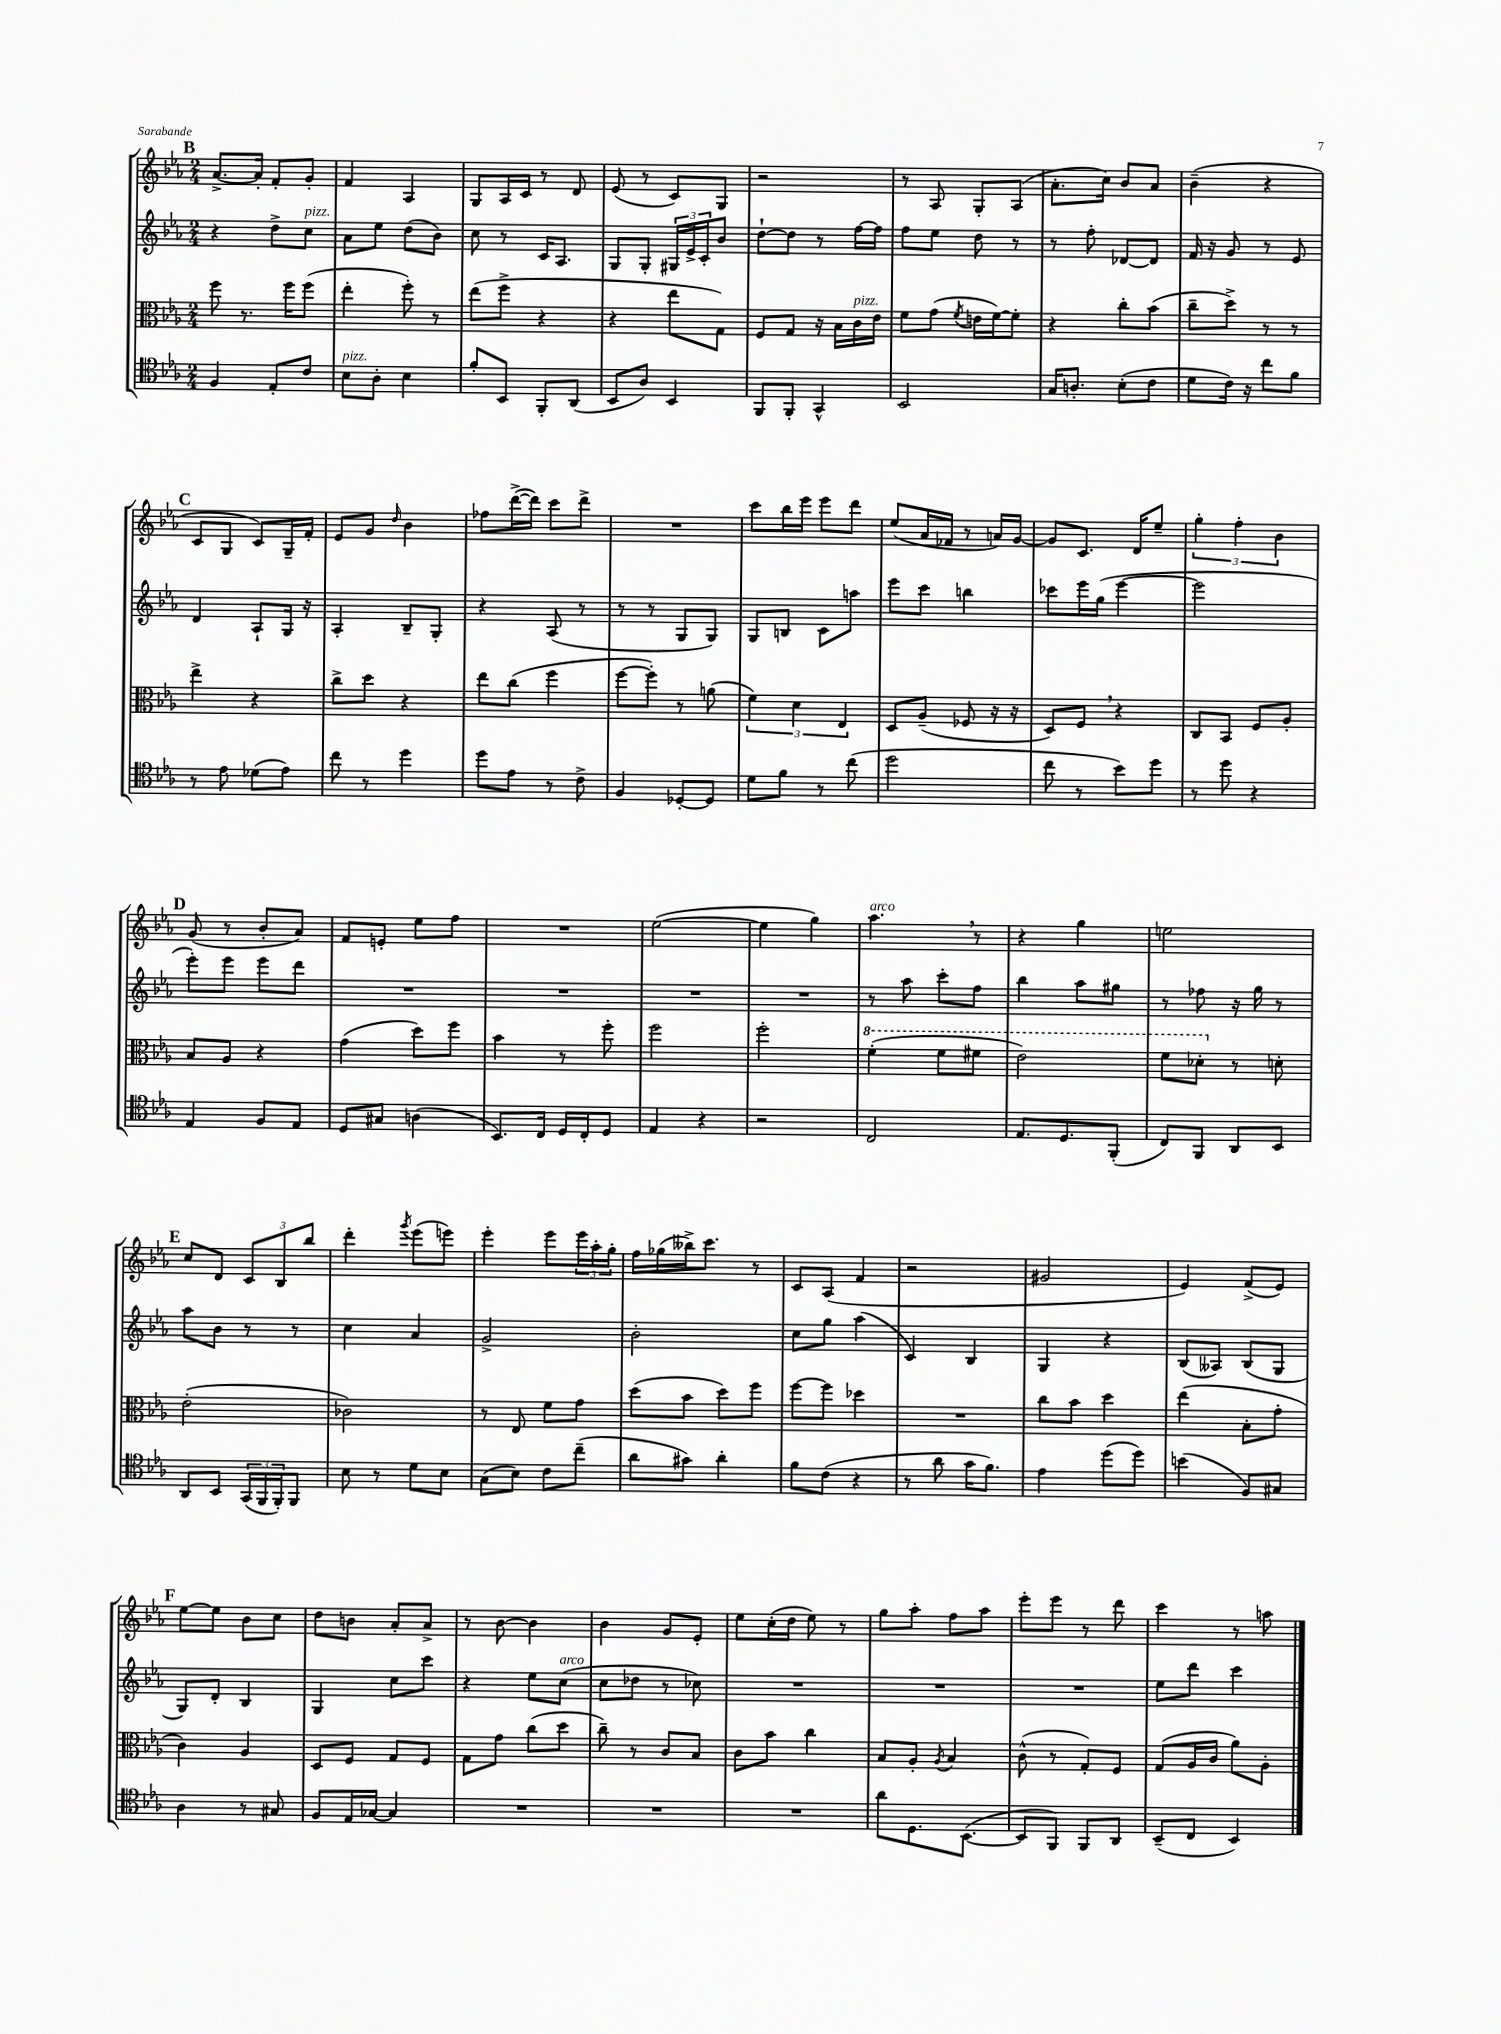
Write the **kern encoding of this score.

**kern	**kern	**kern	**kern
*staff4	*staff3	*staff2	*staff1
*clefC4	*clefC3	*clefG2	*clefG2
*k[b-e-a-]	*k[b-e-a-]	*k[b-e-a-]	*k[b-e-a-]
*M2/4	*M2/4	*M2/4	*M2/4
4F	8ff	4r	[8.a-^
.	8.r	.	.
.	.	.	16a-']
8E-'	.	8dd^	8f'
.	16ff	.	.
8c	(8ff	8cc	8g'
=	=	=	=
8B-	4ee-'	8a-	4f
8A-'	.	8ee-	.
4B-	8ff')	(8dd	4A-
.	8r	8b-)	.
=	=	=	=
8f'	(8ee-	8cc	8G
8BB-	8ff^	8r	16A-
.	.	.	16c
8FF'	4r	16c	8r
.	.	8.A-	.
(8AA-	.	.	8d
=	=	=	=
8BB-	4r	8G	(8e-
8A-)	.	8G'	8r
4BB-	8ee-	24G#	8c)
.	.	24e-^	.
.	.	24c'	.
.	8G)	8b-	8G
=	=	=	=
8FF	8F	[8dd`	2r
8FF'	8G	8dd]	.
4GG^^	16r	8r	.
.	16B-	.	.
.	16c	[16ff	.
.	16e-	16ff]	.
=	=	=	=
2BB-	8f	8ff	8r
.	(8g	8ee-	8A-
.	8qf	.	.
.	16e	8dd	8G'
.	[16f)	.	.
.	8f']	8r	(8A-
=	=	=	=
16G	4r	8r	8.a-'
8.A'	.	.	.
.	.	8ff'	.
.	.	.	16cc)
(8B-'	8cc'	[8d-	8b-
8c	(8b-	8d-]	8a-
=	=	=	=
8d	8cc~	16f	(4b-~
.	.	16r	.
16c)	8dd^)	8g	.
16r	.	.	.
8cc	8r	8r	4r
8f	8r	8e-	.
=	=	=	=
8r	4ee-^	4d	8c
8e-	.	.	8G
(8d-	4r	8A-`	8c)
8e-)	.	16G	16G~
.	.	16r	16f'
=	=	=	=
8cc	8cc^	4A-'	8e-
8r	8dd	.	8g
.	.	.	16qqdd
4dd	4r	8B-~	4b-
.	.	8G'	.
=	=	=	=
8dd	8ee-	4r	8ff-
8e-	(8cc	.	([16ddd^
.	.	.	16ddd])
8r	4ff	(8A-	8ccc
8c^	.	8r	8ddd^
=	=	=	=
4F	[8ff	8r	2r
.	8ff'])	8r	.
[8D-'	8r	8G	.
8D-]	(8a	8G)	.
=	=	=	=
8d	6f)	8G	8ccc
8f	.	8B	16bb-
.	6d	.	.
.	.	.	16eee-
8r	.	8c	8eee-
.	6E-	.	.
(8cc	.	8aa	8ddd
=	=	=	=
2dd	8D	8eee-	(8ee-
.	(8A-~	8ccc	16a-
.	.	.	16f-
.	8F-	4bb	8r
.	16r	.	16a)
.	16r	.	[16g
=	=	=	=
8cc	8D)	8ccc-	8g]
8r	8F	16eee-	8.c
.	.	(16gg	.
8b-)	4r	[4eee-	.
.	.	.	16d
8dd	.	.	8ee-~
=	=	=	=
8r	8C	2eee-]	6gg'
8dd	8BB-	.	.
.	.	.	6ff'
4r	8F	.	.
.	.	.	6b-
.	8A-'	.	.
=	=	=	=
4E-	8B-	8eee-')	(8g
.	8A-	8eee-	8r
8F	4r	8eee-	8b-'
8E-	.	8ddd	8a-)
=	=	=	=
8D	(4g	2r	8f
8G#	.	.	8e'
(4A	8dd)	.	8ee-
.	8ff	.	8ff
=	=	=	=
8.BB-)	4b-	2r	2r
16C	.	.	.
16D	8r	.	.
16C'	.	.	.
8D	8ff'	.	.
=	=	=	=
4E-	2ff	2r	([2ee-
4r	.	.	.
=	=	=	=
2r	2ff'	2r	4ee-]
.	.	.	4gg)
=	=	=	=
2C	(4ff'	8r	4.aa-
.	.	8aa-	.
.	8ff	8ccc'	.
.	8ff#	8ff	8r
=	=	=	=
8.E-	2ee-)	4bb-	4r
8.D	.	.	.
.	.	8aa-	4gg
(8FF'	.	8gg#	.
=	=	=	=
8C)	8ff	8r	2ee
8FF	8dd-'	8ff-	.
8AA-	8r	16r	.
.	.	16gg	.
8BB-	8d'	8r	.
=	=	=	=
8AA-	(2e-'	8aa-	8cc
8BB-	.	8b-	8d
(24GG	.	8r	12c
24FF	.	.	.
24FF')	.	.	12B-
8FF	.	8r	.
.	.	.	12bb-
=	=	=	=
8B-	2c-)	4cc	4ddd'
8r	.	.	.
.	.	.	8qggg
8d	.	4a-	(8eee-
8B-	.	.	8eee)
=	=	=	=
(8G	8r	2g^	4eee-'
8B-)	8E-	.	.
8c	8f	.	8eee-
(8cc~	8g	.	24eee-
.	.	.	24aa-'
.	.	.	24gg'
=	=	=	=
8a-	(8dd	2b-'	16ff
.	.	.	(16gg-
8g#)	8b-	.	16bb--^)
.	.	.	8.ccc
4a-'	8dd)	.	.
.	8ff	.	8r
=	=	=	=
8f	[8ff	8cc	8c
(8c	8ff]	8gg	(8A-
4r	4dd-	(4aa-	4f
=	=	=	=
8r	2r	4c)	2r
8a-	.	.	.
16g	.	4B-	.
8.f)	.	.	.
=	=	=	=
4e-	8cc	4G	2g#
.	8b-	.	.
(8dd	4dd	4r	.
8dd)	.	.	.
=	=	=	=
(4b	(4ee-	(8B-	4e-)
.	.	8A--)	.
8F)	8B-'	(8B-	(8f^
8G#	8g'	8G	8e-)
=	=	=	=
4A-	4c)	8G)	[8ee-
.	.	8d'	8ee-]
8r	4A-	4B-	8b-
8G#	.	.	8cc
=	=	=	=
8F	8D	4G	8dd
16E-	8F	.	8b
[16G-	.	.	.
4G-]	8G	8cc	8a-'
.	8F	8ccc	8a-^
=	=	=	=
2r	8G	4r	8r
.	8g	.	[8b-
.	(8cc	8ee-	4b-]
.	8dd	(8cc	.
=	=	=	=
2r	8cc~)	8cc	4b-
.	8r	8dd-	.
.	8c	8r	8g
.	8B-	8cc-)	8e-'
=	=	=	=
2r	8c	2r	8ee-
.	8b-	.	(16cc'
.	.	.	16dd
.	4cc	.	8ee-)
.	.	.	8r
=	=	=	=
8a-	8B-	2r	8gg
8.D	8A-'	.	8aa-'
.	8qA-	.	.
.	4B-	.	8ff
([8.BB-	.	.	.
.	.	.	8aa-
=	=	=	=
8BB-]	(8c^^	2r	8eee-'
8FF)	8r	.	8eee-
8FF	8G')	.	8r
8AA-	8F	.	8ddd
=	=	=	=
(8BB-~	(8G	8ee-	4ccc
8C	16A-	8ddd	.
.	16c	.	.
4BB-)	8a-)	4ccc	8r
.	8A-'	.	8aa
==	==	==	==
*-	*-	*-	*-
